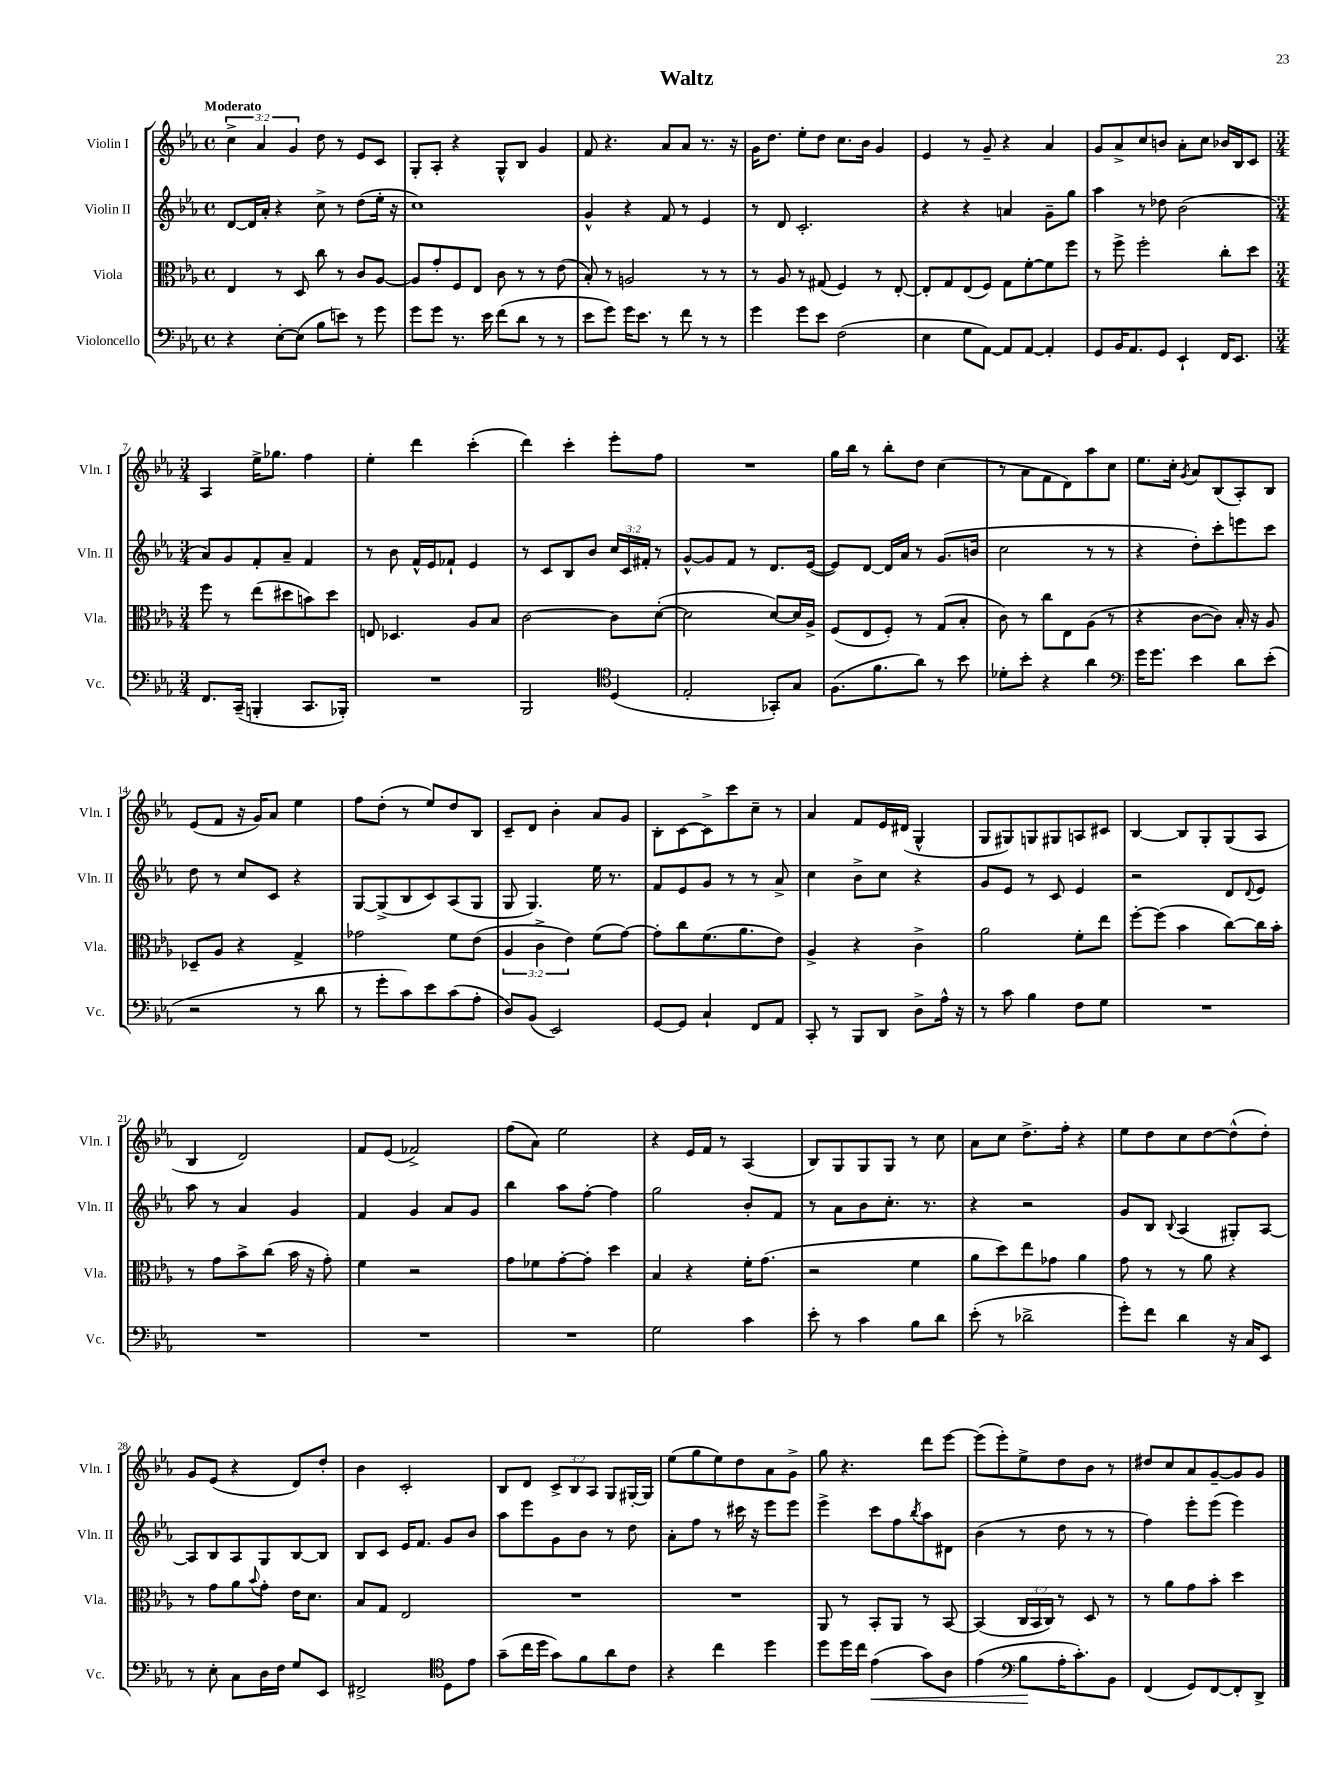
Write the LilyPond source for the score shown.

\header { title = "Waltz" }
<<
\new StaffGroup <<
\new Staff = "s0" \with { instrumentName = "Violin I" shortInstrumentName = "Vln. I" } {
    \clef treble \key ees \major \defaultTimeSignature \time 4/4 \override Staff.TupletNumber.text = #tuplet-number::calc-fraction-text \tempo "Moderato"
    \tuplet 3/2 { c''4-> aes'4 g'4 } d''8 r8 ees'8 c'8 |
    g8-. aes8-. r4 g8-^ bes8 g'4 |
    f'8 r4. aes'8 aes'8 r8. r16 |
    g'16 d''8. ees''8-. d''8 c''8. bes'16 g'4 |
    ees'4 r8 g'8-- r4 aes'4 |
    g'8 aes'8-> c''8 b'8 aes'8-. c''8 bes'16 bes16 c'8 |
    \numericTimeSignature \time 3/4 aes4 ees''16-> ges''8. f''4 |
    ees''4-. d'''4 c'''4-.( |
    d'''4) c'''4-. ees'''8-. f''8 |
    R2. |
    g''16 bes''16 r8 bes''8-. d''8 c''4( |
    r8 aes'8 f'8 d'8) aes''8 c''8 |
    ees''8. c''16-. \acciaccatura { g'8 } aes'8 bes8( aes8-.) bes8 |
    ees'8( f'8 r16 g'16) aes'8 ees''4 |
    f''8 d''8-.( r8 ees''8) d''8 bes8 |
    c'8-- d'8 bes'4-. aes'8 g'8 |
    bes8-. c'8~ c'8-> c'''8 c''8-- r8 |
    aes'4 f'8 ees'16 dis'16( g4-^ |
    g8 gis8) g8 gis8 a8 cis'8 |
    bes4~ bes8 g8-. g8( aes8 |
    bes4 d'2) |
    f'8 ees'8( fes'2->) |
    f''8( aes'8) ees''2 |
    r4 ees'16 f'16 r8 aes4( |
    bes8) g8 g8 g8 r8 c''8 |
    aes'8 c''8 d''8.-> f''16-. r4 |
    ees''8 d''8 c''8 d''8~ d''8-^( d''8-.) |
    g'8 ees'8( r4 d'8) d''8-. |
    bes'4 c'2-. |
    bes8 d'8 \tuplet 3/2 { c'8-> bes8 aes8 } g8 gis16~-. gis16 |
    ees''8( g''8 ees''8) d''8 aes'8 g'8-> |
    g''8 r4. d'''8 ees'''8~ |
    ees'''8( ees'''8-.) ees''8-> d''8 bes'8 r8 |
    dis''8 c''8 aes'8 g'8~-- g'8 g'8 \bar "|." |
}
\new Staff = "s1" \with { instrumentName = "Violin II" shortInstrumentName = "Vln. II" } {
    \clef treble \key ees \major \defaultTimeSignature \time 4/4 \override Staff.TupletNumber.text = #tuplet-number::calc-fraction-text
    d'8~ d'16 aes'16-. r4 c''8-> r8 d''8( ees''16-. r16 |
    c''1) |
    g'4-^ r4 f'8 r8 ees'4 |
    r8 d'8 c'2.-. |
    r4 r4 a'4 g'8-- g''8 |
    aes''4 r8 des''8 bes'2( |
    \numericTimeSignature \time 3/4 aes'8) g'8 f'8-. aes'8-- f'4 |
    r8 bes'8 f'16-^ ees'16 fes'8-! ees'4 |
    r8 c'8 bes8 bes'8 \tuplet 3/2 { c''16 c'16 fis'16-. } r8 |
    g'8~-^ g'8 f'8 r8 d'8. ees'16~( |
    ees'8) d'8~ d'16 aes'16 r8 g'8.( b'16 |
    c''2 r8 r8 |
    r4 d''8-.) c'''8-. e'''8 c'''8 |
    d''8 r8 c''8 c'8 r4 |
    g8~ g8->( bes8 c'8) aes8( g8 |
    g8 g4.) ees''16 r8. |
    f'8 ees'8 g'8 r8 r8 aes'8-> |
    c''4 bes'8-> c''8 r4 |
    g'8 ees'8 r8 c'8 ees'4 |
    r2 d'8 \appoggiatura { d'8 } ees'8 |
    aes''8 r8 aes'4 g'4 |
    f'4 g'4 aes'8 g'8 |
    bes''4 aes''8 f''8~-. f''4 |
    g''2 bes'8-. f'8 |
    r8 aes'8 bes'8 c''8.-. r8. |
    r4 r2 |
    g'8 bes8 \appoggiatura { bes8 } aes4( gis8-.) aes8~ |
    aes8 bes8 aes8 g8 bes8~ bes8 |
    bes8 c'8 ees'16 f'8. g'8 bes'8 |
    aes''8 ees'''8 g'8 bes'8 r8 d''8 |
    aes'8-. f''8 r8 cis'''16 r16 ees'''8 ees'''8 |
    ees'''4-> c'''8 f''8 \acciaccatura { bes''8 } aes''8 dis'8 |
    bes'4( r8 d''8 r8 r8 |
    f''4) ees'''8-. ees'''8( ees'''4) \bar "|." |
}
\new Staff = "s2" \with { instrumentName = "Viola" shortInstrumentName = "Vla." } {
    \clef alto \key ees \major \defaultTimeSignature \time 4/4 \override Staff.TupletNumber.text = #tuplet-number::calc-fraction-text
    ees4 r8 d8 c''8 r8 c'8 aes8~ |
    aes8 g'8-. f8 ees8 c'8 r8 r8 ees'8( |
    bes8-.) r8 a2 r8 r8 |
    r8 aes8 r8 gis8( f4) r8 ees8~-. |
    ees8-. g8 ees8( f8) g8 f'8~-. f'8 f''8 |
    r8 f''8-> f''2-. c''8-. d''8 |
    \numericTimeSignature \time 3/4 f''8 r8 ees''8( dis''8 b'8) dis''8 |
    e8 des4. aes8 bes8 |
    c'2~ c'8 d'8~-.( |
    d'2 d'8~) d'16 aes16-> |
    f8( ees8 f8-.) r8 g8( bes8-. |
    c'8) r8 c''8 ees8 aes8( r8 |
    r4 c'8~ c'8) bes16-. r16 aes8 |
    des8-- aes8 r4 g4-> |
    ges'2 f'8 ees'8( |
    \tuplet 3/2 { aes4 c'4-> ees'4) } f'8( g'8~) |
    g'8-. c''8 f'8.( aes'8. ees'8) |
    aes4-> r4 c'4-> |
    aes'2 f'8-. ees''8 |
    f''8~-. f''8( bes'4 c''8~) c''16 bes'16-. |
    r8 g'8 bes'8-> c''8( bes'16 r16 g'8-.) |
    f'4 r2 |
    g'8 fes'8 g'8~-. g'8-. d''4 |
    bes4 r4 f'16-. g'8.( |
    r2 f'4 |
    aes'8 d''8) ees''8 ges'8 aes'4 |
    g'8 r8 r8 aes'8 r4 |
    r8 g'8 aes'8 \appoggiatura { bes'8 } g'8-. ees'16 d'8. |
    bes8 g8 ees2 |
    R2. |
    R2. |
    aes,8 r8 bes,8-. aes,8 r8 bes,8~ |
    bes,4( \tuplet 3/2 { c16 bes,16 c16) } r8 d8 r8 |
    r8 aes'8 g'8 bes'8-. d''4 \bar "|." |
}
\new Staff = "s3" \with { instrumentName = "Violoncello" shortInstrumentName = "Vc." } {
    \clef bass \key ees \major \defaultTimeSignature \time 4/4
    r4 ees8~-. ees8( bes8 e'8) r8 g'8 |
    g'8 g'8 r8. ees'16 f'8( d'8 r8 r8 |
    ees'8 g'8) g'16 ees'8. r8 f'8 r8 r8 |
    g'4 g'8 ees'8 f2( |
    ees4 g8 aes,8~) aes,8 aes,8~ aes,4-. |
    g,8 bes,16 aes,8. g,8 ees,4-! f,16 ees,8. |
    \numericTimeSignature \time 3/4 f,8. c,16--( b,,4-. c,8. bes,,16-.) |
    R2. |
    bes,,2 \clef tenor d4( |
    ees2-. ges,8-.) g8 |
    f8.( f'8. aes'8) r8 bes'8 |
    des'8-. bes'8-. r4 aes'4 |
    \clef bass g'16 g'8. ees'4 d'8 ees'8-.( |
    r2 r8 d'8 |
    r8 g'8-. c'8) ees'8 c'8( aes8-. |
    d8) bes,8( ees,2) |
    g,8~ g,8 c4-! f,8 aes,8 |
    c,8-. r8 bes,,8 d,8 d8-> aes16-^ r16 |
    r8 c'8 bes4 f8 g8 |
    R2. |
    R2. |
    R2. |
    R2. |
    g2 c'4 |
    ees'8-. r8 c'4 bes8 d'8 |
    ees'8-.( r8 des'2-> |
    g'8-.) f'8 d'4 r16 c16 ees,8 |
    r8 ees8-. c8 d16 f16 g8 ees,8 |
    fis,2-> \clef tenor d8 ees'8 |
    g'8--( c''16 d''16 g'8) f'8 aes'8 c'8 |
    r4 c''4 d''4 |
    d''8 d''16 c''16 ees'4\<( g'8) aes8 |
    ees'4( \clef bass bes8\! aes16-. c'8.-.) bes,8 |
    f,4( g,8) f,8~ f,8-. d,8-> \bar "|." |
}
>>
>>
